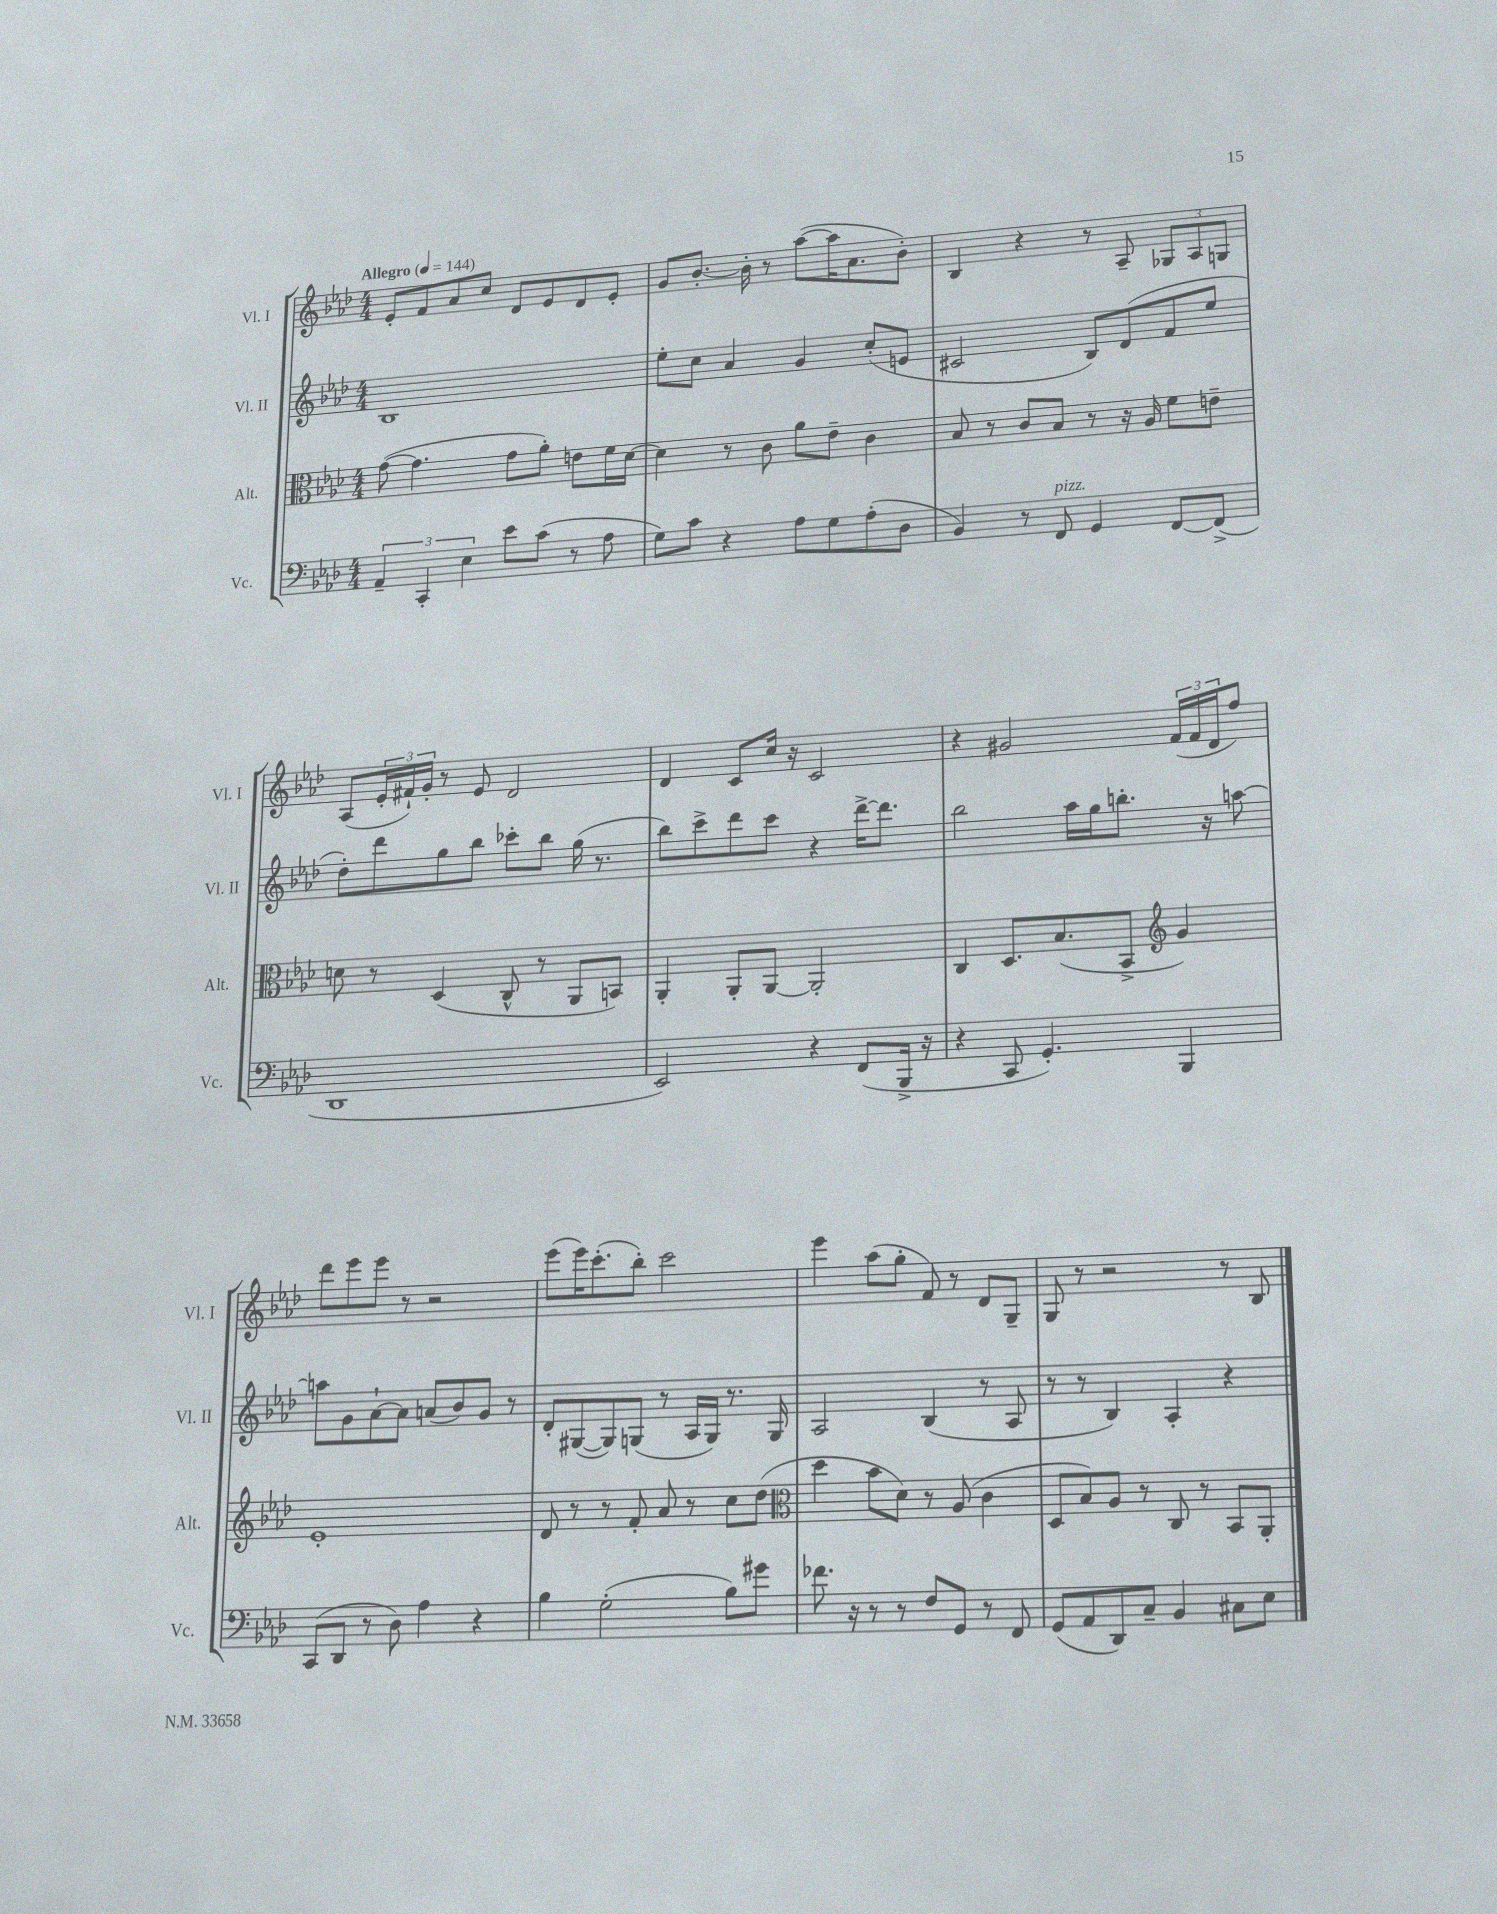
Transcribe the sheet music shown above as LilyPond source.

<<
\new StaffGroup <<
\new Staff = "s0" \with { instrumentName = "Vl. I" shortInstrumentName = "Vl. I" } {
    \clef treble \key aes \major \numericTimeSignature \time 4/4 \tempo "Allegro" 4 = 144
    ees'8-. f'8 aes'8 c''8 des'8 ees'8 des'8 ees'8-. |
    g'8 bes'8.~-. bes'16-. r8 aes''8~( aes''16 aes'8. bes'8-.) |
    bes4 r4 r8 aes8-- \tuplet 3/2 { ges8 aes8 g8 } |
    aes8( \tuplet 3/2 { ees'16-. fis'16-!) g'16-. } r8 ees'8 des'2 |
    des'4 c'8 c''16 r16 c'2 |
    r4 gis'2 \tuplet 3/2 { f'16( f'16 des'16 } f''8) |
    des'''8 ees'''8 ees'''8 r8 r2 |
    ees'''8( ees'''16) c'''8.-.( bes''8-.) c'''2 |
    ees'''4 aes''8( g''8-. f'8) r8 des'8 g8-- |
    g8 r8 r2 r8 bes8 \bar "|." |
}
\new Staff = "s1" \with { instrumentName = "Vl. II" shortInstrumentName = "Vl. II" } {
    \clef treble \key aes \major \numericTimeSignature \time 4/4
    bes1 |
    ees''8-. c''8 aes'4 g'4 c''8-.( e'8 |
    cis'2 bes8) des'8( f'8 ees''8 |
    des''8-.) des'''8 g''8 bes''8 ces'''8-. bes''8 g''16( r8. |
    bes''8) c'''8-> des'''8 c'''8 r4 des'''16~-> des'''8. |
    bes''2 aes''16 g''16 b''8.-. r16 a''8~ |
    a''8 g'8 aes'8~-! aes'8 a'8( bes'8) g'8 r8 |
    des'8-. gis8~( gis8) g8( r8 aes16 g16) r8. g16 |
    aes2 bes4( r8 aes8 |
    r8 r8 bes4) aes4-. r4 \bar "|." |
}
\new Staff = "s2" \with { instrumentName = "Alt." shortInstrumentName = "Alt." } {
    \clef alto \key aes \major \numericTimeSignature \time 4/4
    g'8~( g'4. g'8 aes'8-.) e'8 f'16 des'16~ |
    des'4 r8 c'8 aes'8 ees'8-- c'4 |
    bes8 r8 c'8 bes8 r8 r16 aes16 f'8 e'8-- |
    d'8 r8 des4( c8-^ r8 aes,8 b,8) |
    aes,4-. aes,8-. aes,8~ aes,2-. |
    c4 des8. bes8.( bes,8-> \clef treble g'4) |
    ees'1-. |
    des'8 r8 r8 f'8-. aes'8 r8 c''8 des''8( |
    \clef alto des''4 bes'8 des'8) r8 aes8( c'4 |
    des8 bes8) aes8 r8 c8 r8 bes,8 aes,8-. \bar "|." |
}
\new Staff = "s3" \with { instrumentName = "Vc." shortInstrumentName = "Vc." } {
    \clef bass \key aes \major \numericTimeSignature \time 4/4
    \tuplet 3/2 { aes,4-- c,4-. ees4 } ees'8 c'8( r8 aes8 |
    g8) c'8 r4 aes8 g8 aes8-.( des8 |
    bes,4) r8 f,8^\markup { \italic "pizz." } g,4 f,8~ f,8->( |
    des,1 |
    ees,2) r4 f,8( bes,,16-> r16 |
    r4 c,8 g,4.-.) bes,,4 |
    c,8( des,8 r8 des8) aes4 r4 |
    bes4 g2-.( bes8) gis'8 |
    fes'8. r16 r8 r8 f8 g,8 r8 f,8 |
    g,8( aes,8 des,8) c8-- bes,4 cis8 ees8 \bar "|." |
}
>>
>>
\layout { \context { \Score \remove "Bar_number_engraver" } }
